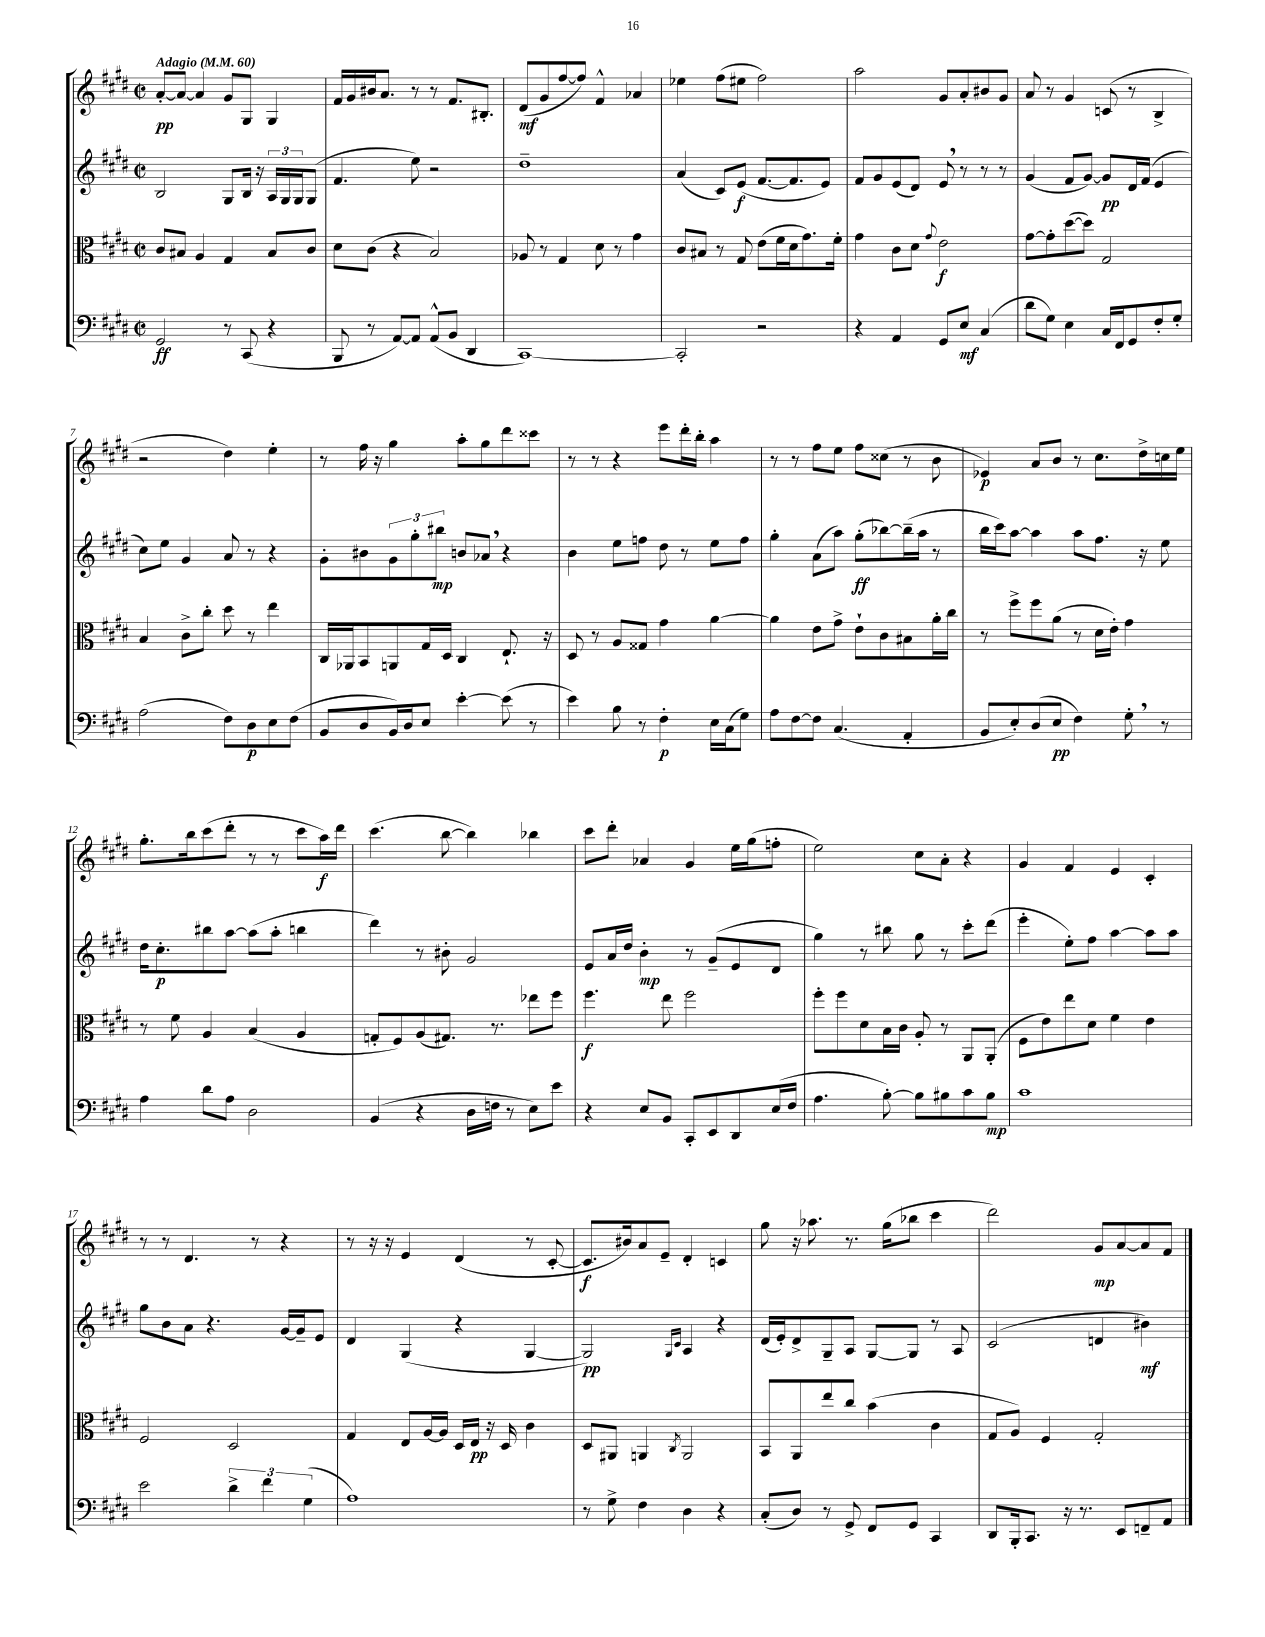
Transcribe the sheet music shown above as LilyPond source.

<<
\new StaffGroup <<
\new Staff = "s0" {
    \clef treble \key e \major \defaultTimeSignature \time 2/2 \tempo "Adagio" 4 = 60
    a'8~-.\pp a'8~ a'4 gis'8 gis8 gis4 |
    fis'16 gis'16 bis'16 a'8. r8 r8 fis'8. bis8.-. |
    dis'8\mf( gis'8 fis''8~ fis''8) fis'4-^ aes'4 |
    ees''4 fis''8( eis''8 fis''2) |
    a''2 gis'8 a'8-. bis'8 gis'8 |
    a'8 r8 gis'4 c'8( r8 b4-> |
    r2 dis''4) e''4-. |
    r8 fis''16 r16 gis''4 a''8-. gis''8 dis'''8 cisis'''8 |
    r8 r8 r4 e'''8 dis'''16-. b''16-. a''4 |
    r8 r8 fis''8 e''8 fis''8 cisis''8( r8 b'8 |
    ees'4\p) a'8 b'8 r8 cis''8. dis''16-> c''16 e''16 |
    gis''8.-. b''16 cis'''8( dis'''8-. r8 r8 cis'''8 a''16\f) dis'''16 |
    cis'''4.( b''8~ b''4) bes''4 |
    cis'''8 dis'''8-. aes'4 gis'4 e''16 gis''16( f''8-. |
    e''2) cis''8 a'8-. r4 |
    gis'4 fis'4 e'4 cis'4-. |
    r8 r8 dis'4. r8 r4 |
    r8 r16 r16 e'4 dis'4( r8 cis'8~-. |
    cis'8.\f bis'16) a'8 e'8-- dis'4-. c'4 |
    gis''8 r16 aes''8. r8. gis''16( bes''8 cis'''4 |
    dis'''2) gis'8\mp a'8~ a'8 fis'8 \bar "|." |
}
\new Staff = "s1" {
    \clef treble \key e \major \defaultTimeSignature \time 2/2
    b2 gis8 b16 r16 \tuplet 3/2 { a16 gis16 gis16 } gis8( |
    fis'4. e''8) r2 |
    dis''1-- |
    a'4( cis'8) e'8\f( fis'8.~ fis'8. e'8) |
    fis'8 gis'8 e'8( dis'8) e'8 \breathe r8 r8 r8 |
    gis'4( fis'8 gis'8~) gis'8\pp dis'16 fis'16( e'4 |
    cis''8) e''8 gis'4 a'8 r8 r4 |
    gis'8-. bis'8 \tuplet 3/2 { gis'8 gis''8-. bis''8\mp } b'8 aes'8 \breathe r4 |
    b'4 e''8 f''8 dis''8 r8 e''8 f''8 |
    gis''4-. a'8( a''8) gis''8-.\ff( bes''8~) bes''16--( a''16 r8 |
    b''16 cis'''16) a''8~ a''4 a''8 fis''8. r16 e''8 |
    dis''16 cis''8.-.\p bis''8 a''8~ a''8( a''8-. b''4 |
    dis'''4) r8 bis'8-. gis'2 |
    e'8 a'16 dis''16 b'4-.\mp r8 gis'8--( e'8 dis'8 |
    gis''4) r8 bis''8 gis''8 r8 cis'''8-. dis'''8( |
    e'''4-. e''8-.) fis''8 a''4~ a''8 a''8 |
    gis''8 b'8 a'8 r4. gis'16~ gis'16-- e'8 |
    dis'4 gis4( r4 gis4~ |
    gis2\pp) \grace { gis16 cis'16 } a4 r4 |
    dis'16( e'16-.) dis'8-> gis8-- a8 gis8~ gis8 r8 a8 |
    cis'2( d'4 bis'4\mf) \bar "|." |
}
\new Staff = "s2" {
    \clef alto \key e \major \defaultTimeSignature \time 2/2
    cis'8 bis8 a4 gis4 bis8 cis'8 |
    dis'8 cis'8( r4 b2) |
    aes8 r8 gis4 dis'8 r8 gis'4 |
    cis'8 bis8 r8 gis8 e'8( fis'16 dis'16 gis'8.) fis'16-. |
    gis'4 cis'8 dis'8 \appoggiatura { gis'8 } e'2\f |
    gis'8~ gis'8-. dis''8~( dis''8) gis2 |
    b4 cis'8-> cis''8-. dis''8 r8 e''4 |
    cis16 aes,16 b,8 a,8 gis16 dis16 cis4 e8.-! r16 |
    dis8 r8 a8 gisis8 gis'4 a'4~ |
    a'4 e'8 gis'8-> e'8-! cis'8 bis8 a'16-. cis''16 |
    r8 fis''8-> fis''8 a'8( r8 dis'16 e'16-.) gis'4 |
    r8 fis'8 a4 b4( a4 |
    g8-. fis8) a8( gis8.) r8. ees''8 fis''8 |
    fis''4.\f e''8 fis''2 |
    fis''8-. fis''8 dis'8 b16 cis'16 a8-. r8 a,8 a,8-.( |
    fis8 e'8) e''8 dis'8 fis'4 e'4 |
    fis2 dis2 |
    gis4 e8 a16~ a16 dis16 e16\pp r16 dis16 cis'4 |
    dis8 ais,8 a,4 \acciaccatura { cis8 } a,2 |
    b,8 a,8 e''8 cis''8 b'4( cis'4 |
    gis8 a8) fis4 gis2-. \bar "|." |
}
\new Staff = "s3" {
    \clef bass \key e \major \defaultTimeSignature \time 2/2
    gis,2\ff r8 cis,8( r4 |
    b,,8 r8 a,8~) a,8 a,8-^( b,8 dis,4 |
    cis,1~) |
    cis,2-. r2 |
    r4 a,4 gis,8 e8\mf cis4( |
    dis'8 gis8) e4 cis16 fis,16 gis,8 fis8-. gis8-. |
    a2( fis8) dis8\p e8 fis8( |
    b,8 dis8 b,16) dis16 e8 e'4~-. e'8( r8 |
    e'4) b8 r8 fis4-.\p e16 cis16( gis8) |
    a8 fis8~ fis8 cis4.( a,4-. |
    b,8 e8-.) dis8( e8\pp fis4) gis8-. \breathe r8 |
    a4 dis'8 a8 dis2 |
    b,4( r4 dis16 f16 r8 e8) e'8 |
    r4 e8 b,8 cis,8-. e,8 dis,8 e16( fis16 |
    a4. b8~-.) b8 bis8 cis'8 bis8\mp |
    cis'1 |
    e'2 \tuplet 3/2 { dis'4-> fis'4 gis4( } |
    a1) |
    r8 gis8-> fis4 dis4 r4 |
    cis8-.( dis8) r8 gis,8-> fis,8 gis,8 cis,4 |
    dis,8 b,,16-. cis,8. r16 r8. e,8 f,8-- a,8 \bar "|." |
}
>>
>>
